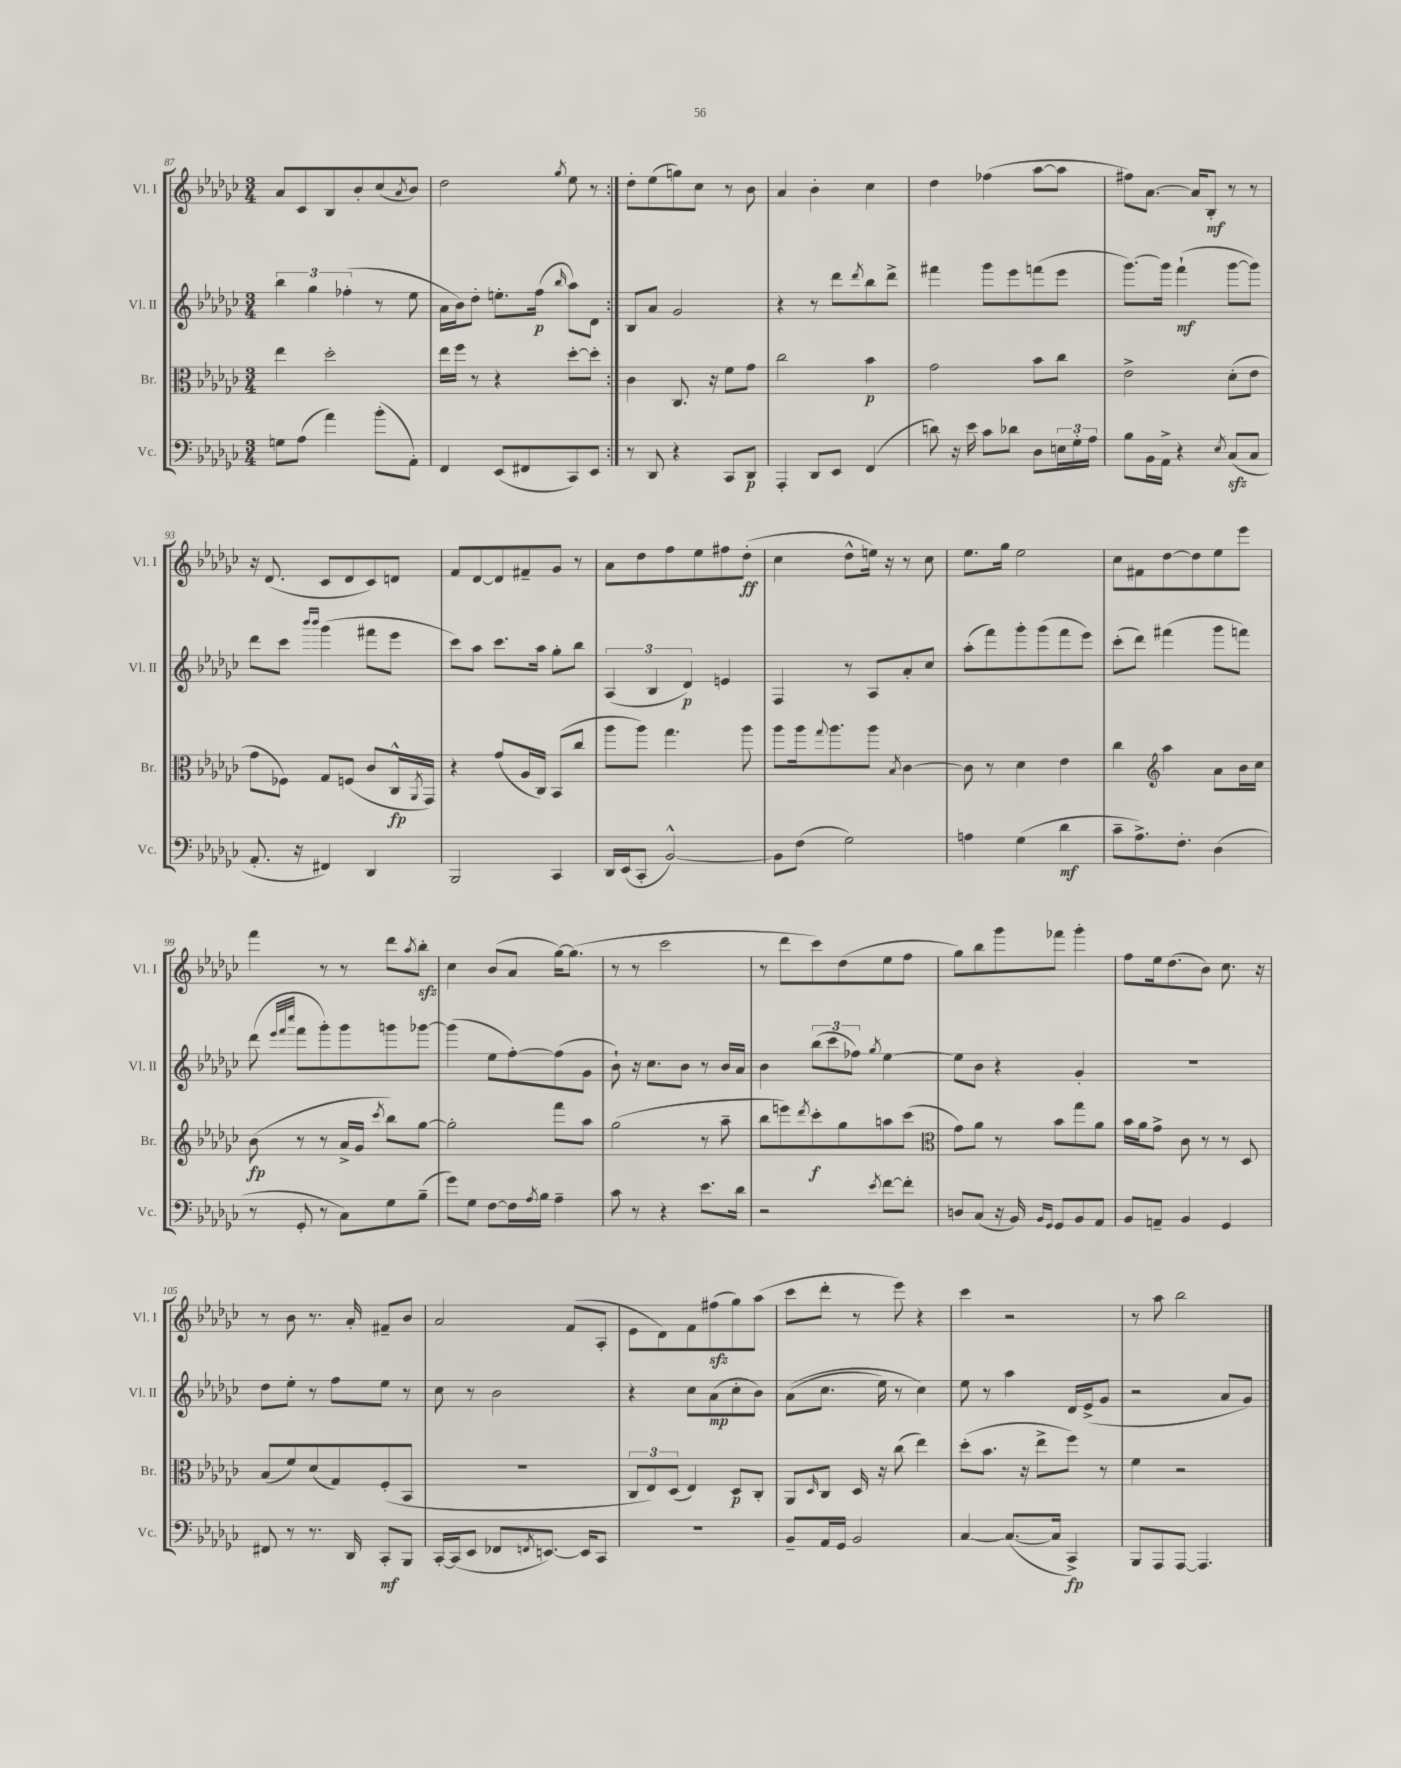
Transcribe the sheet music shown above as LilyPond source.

<<
\new StaffGroup <<
\new Staff = "s0" \with { instrumentName = "Vl. I" shortInstrumentName = "Vl. I" } {
    \clef treble \key ges \major \numericTimeSignature \time 3/4
    \repeat volta 2 { aes'8 ces'8 bes8 bes'8-. ces''8( \acciaccatura { aes'8 } bes'8) |
    des''2 \acciaccatura { ges''8 } ees''8 r8 | }
    des''8-. ees''8( g''8) ces''8 r8 bes'8 |
    aes'4 bes'4-. ces''4 |
    des''4 fes''4( aes''8~ aes''8 |
    fis''8) aes'8.~ aes'16 bes8-.\mf r8 r8 |
    r16 des'8.( ces'8 des'8 ces'8) d'8 |
    f'8 des'8~ des'8 fis'8-- ges'8 r8 |
    aes'8 des''8 f''8 ees''8 fis''8 des''8-.\ff( |
    ces''4 des''8-^ e''16) r16 r8 ces''8 |
    ees''8. ges''16 ees''2 |
    ces''8 fis'8 des''8~ des''8 ees''8 ees'''8 |
    f'''4 r8 r8 des'''8 \acciaccatura { aes''8 } bes''8-.\sfz |
    ces''4 bes'8( aes'8 ges''16~) ges''8.( |
    r8 r8 ces'''2 |
    r8 des'''8 ces'''8) des''8( ees''8 f''8 |
    ges''8) bes''8 ges'''8 fes'''8 ges'''4-. |
    f''8 ees''16 des''8.( bes'8) ces''8. r16 |
    r8 bes'8 r8. aes'16-. fis'8-- bes'8 |
    aes'2 f'8( aes8-. |
    ees'8 des'8) f'8 fis''8\sfz( ges''8) aes''8( |
    ces'''8 des'''8-. r8 ees'''8) r4 |
    ces'''4 r2 |
    r8 aes''8 bes''2 \bar "|." |
}
\new Staff = "s1" \with { instrumentName = "Vl. II" shortInstrumentName = "Vl. II" } {
    \clef treble \key ges \major \numericTimeSignature \time 3/4
    \repeat volta 2 { \tuplet 3/2 { bes''4 ges''4 fes''4-.( } r8 ees''8 |
    aes'16 bes'16) des''8-. e''8.-. f''16\p( \grace { bes''16 } aes''8) des'8 | }
    bes8 aes'8 ges'2 |
    r4 r8 des'''8 \acciaccatura { des'''8 } bes''8 des'''8-> |
    fis'''4 ges'''8 ees'''8 f'''8( ees'''8 |
    ges'''8.~) ges'''16 f'''4-!\mf( ges'''8~ ges'''8) |
    des'''8 ces'''8 \grace { bes'''16 bes'''16 } ges'''4( fis'''8 ees'''8 |
    ces'''8) aes''8 ces'''8. aes''16 ges''8-. bes''8 |
    \tuplet 3/2 { aes4( bes4 des'4\p) } e'4 |
    f4 r8 aes8 aes'8-. ces''8 |
    aes''8-.( f'''8) ges'''8-. ges'''8( f'''8 ees'''8) |
    ces'''8-.( des'''8) fis'''4( ges'''8 f'''8) |
    des'''8( \grace { ees'''32 f'''32 ces''''32 } f'''8 ges'''8-.) ges'''8 g'''8 ges'''8~ |
    ges'''4( ees''8 f''8~-.) f''8( ges'8 |
    bes'8-!) r16 ces''8. bes'8 r8 bes'16 aes'16 |
    bes'4 \tuplet 3/2 { bes''8( ces'''8 fes''8) } \acciaccatura { ges''8 } ees''4~ |
    ees''8 bes'8 r4 ges'4-. |
    R2. |
    des''8 ees''8-. r8 f''8 ees''8 r8 |
    ces''8 r8 bes'2 |
    r4 ces''8 aes'8\mp( ces''8-. bes'8) |
    aes'8(\( ces''8. ees''16) r8 ces''4\) |
    ees''8 r8 aes''4 des'16 ees'16->( ges'8 |
    r2 aes'8 ges'8) \bar "|." |
}
\new Staff = "s2" \with { instrumentName = "Br." shortInstrumentName = "Br." } {
    \clef alto \key ges \major \numericTimeSignature \time 3/4
    \repeat volta 2 { ees''4 des''2-. |
    ees''16 f''16 r8 r4 des''8~-. des''8-. | }
    ces'4 ces8. r16 f'8 ges'8 |
    ces''2 bes'4\p |
    ges'2 bes'8 ces''8 |
    ees'2-> des'8-.( ees'8 |
    ges'8 fes8) ges8 f8( ces'8 ces16-^\fp \acciaccatura { aes,8 } ges,16) |
    r4 ges'8( aes16 ces16) bes,8( ces''8 |
    aes''8 aes''8) ges''4. aes''8 |
    aes''8 aes''16 \appoggiatura { ges''8 } aes''8. aes''8 \acciaccatura { bes8 } ces'4~ |
    ces'8 r8 des'4 ees'4 |
    ces''4 \clef treble aes''4 aes'8 bes'16 ces''16 |
    bes'8\fp( r8 r8 aes'16-> ges'16 \acciaccatura { ces'''8 } bes''8) ges''8~ |
    ges''2-. f'''8 aes''8 |
    ges''2( r8 aes''8-- |
    bes''8 e'''8) \acciaccatura { des'''8 } ces'''8-.\f ges''8 a''8 ces'''8( |
    \clef alto ges'8) aes'8 r8 bes'8 ges''8 aes'8 |
    bes'16 aes'16 ges'8-> ces'8 r8 r8 des8 |
    bes8( f'8) des'8( ges8) f8-.( bes,8 |
    R2. |
    \tuplet 3/2 { ces8 ees8) des8( } ees4) des8\p ces8-. |
    aes,8 \grace { des16 } ces8 des16 r16 ces''8( ees''4) |
    des''8-.( bes'8. r16 ees''8-> f''8) r8 |
    f'4 r2 \bar "|." |
}
\new Staff = "s3" \with { instrumentName = "Vc." shortInstrumentName = "Vc." } {
    \clef bass \key ges \major \numericTimeSignature \time 3/4
    \repeat volta 2 { g8 aes8( aes'4) bes'8-.( aes,8-.) |
    f,4 ees,8( fis,8 ces,8) ees,8 | }
    r8 des,8 r4 ces,8 des,8\p |
    aes,,4-. des,8 ees,8 f,4( |
    d'8) r16 ees'16 ces'8 des'8 des8 \tuplet 3/2 { e16 ges16-. aes16 } |
    bes8 bes,16 aes,16-> r4 \acciaccatura { ees8 } ces8\sfz( ces8 |
    aes,8.-. r16 fis,4) des,4 |
    bes,,2 ces,4 |
    des,16 ees,16( ces,8-. bes,2~-^) |
    bes,8 f8( ges2) |
    a4 ges4( des'4\mf |
    ces'8-- aes8.->) f8.-. des4( |
    r8 ges,8-. r8 ces8) ges8 bes8--( |
    ges'8) ges8 f8~ f16 \acciaccatura { aes8 } bes16 aes4-- |
    ces'8 r8 r4 ees'8. des'16 |
    r2 \acciaccatura { ees'8 } f'8~ f'8-. |
    d8 ces8( r16 bes,16) \grace { bes,16 ges,16 } ges,8 bes,8 aes,8 |
    bes,8 a,8-- bes,4 ges,4 |
    fis,8 r8 r8. des,16 ces,8-.\mf bes,,8 |
    ces,16~-. ces,16( ees,8 fes,8 \acciaccatura { f,8 } e,8.~) e,16 ces,8 |
    R2. |
    bes,8-- aes,16 ges,16 bes,2 |
    ces4~ ces8.~( ces16 ces,4->\fp) |
    bes,,8 aes,,8 aes,,8~ aes,,4. \bar "|." |
}
>>
>>
\layout { \context { \Score currentBarNumber = #87 } }
